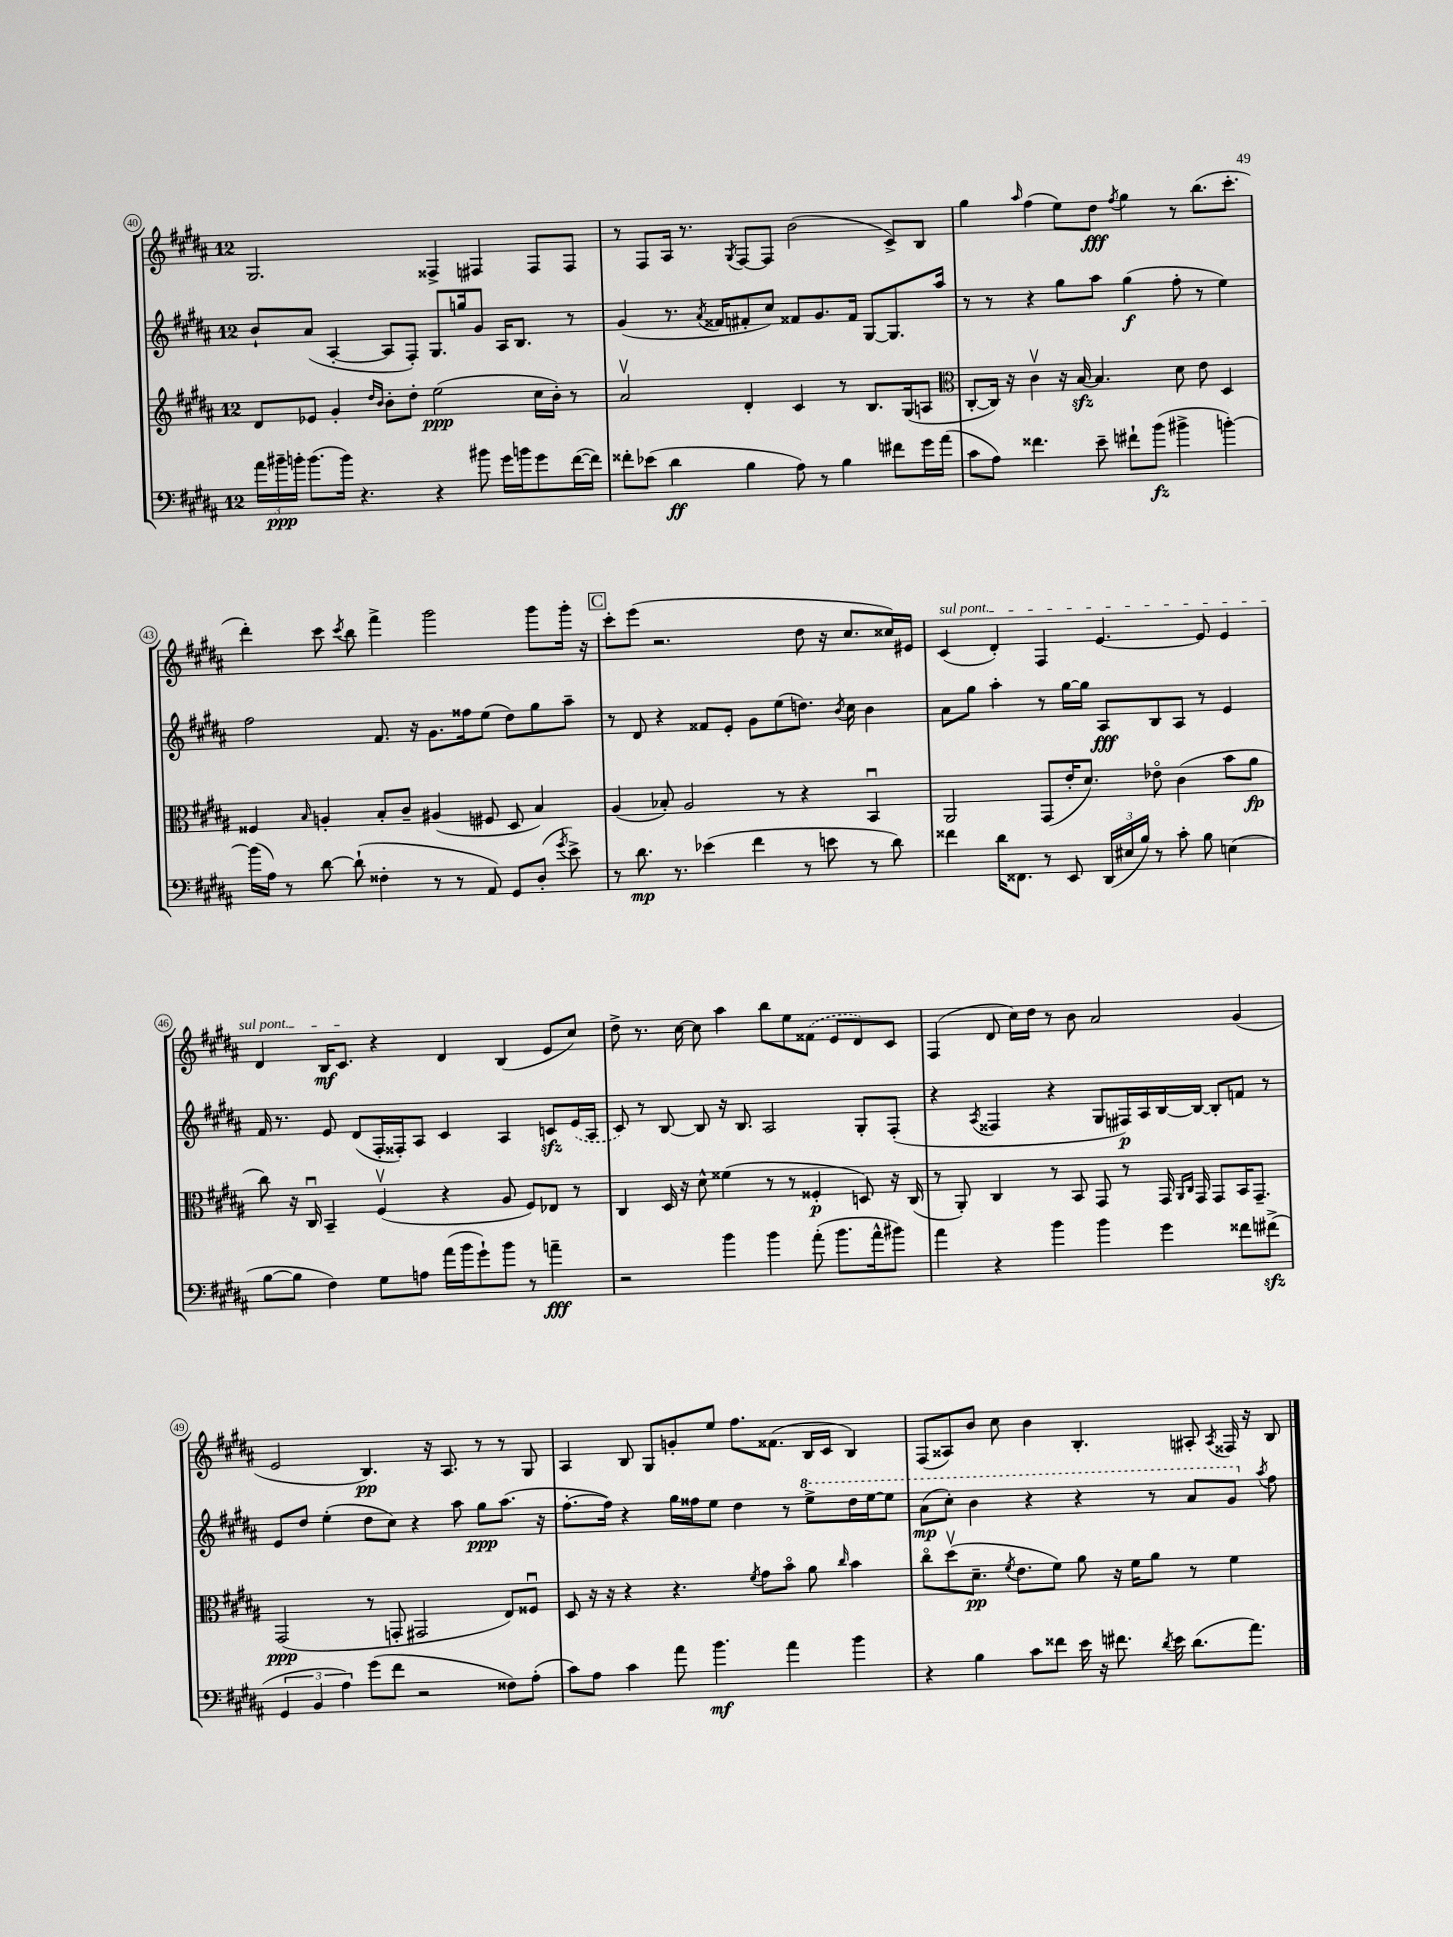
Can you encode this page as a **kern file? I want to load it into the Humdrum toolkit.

**kern	**dynam	**kern	**dynam	**kern	**dynam	**kern	**dynam
*part4	*part4	*part3	*part3	*part2	*part2	*part1	*part1
*staff4	*staff4	*staff3	*staff3	*staff2	*staff2	*staff1	*staff1
*clefF4	*	*clefG2	*	*clefG2	*	*clefG2	*
*k[f#c#g#d#a#]	*	*k[f#c#g#d#a#]	*	*k[f#c#g#d#a#]	*	*k[f#c#g#d#a#]	*
*M12/8	*	*M12/8	*	*M12/8	*	*M12/8	*
=40	=40	=40	=40	=40	=40	=40	=40
24a#\LL	.	8d#/L	.	8b`/L	.	2.G#/	.
24b#X~\	ppp	.	.	.	.	.	.
24bn'\JJ	.	.	.	.	.	.	.
(8.b\L	.	8e-X/J	.	(8a#/J	.	.	.
.	.	4g#'/	.	[4A#'/	.	.	.
16b\Jk)	.	.	.	.	.	.	.
4.r	.	.	.	.	.	.	.
.	.	16qqdd#/LL	.	.	.	.	.
.	.	16qqb/JJ	.	.	.	.	.
.	.	8b'\L	.	8A#/L]	.	.	.
.	.	8dd#'\J	.	8F#'/J)	.	.	.
4r	.	(2ee\	ppp	8.G#/L	.	4F##X^/	.
.	.	.	.	16ggn/k	.	.	.
8b#X\	.	.	.	8g#/J	.	4F#X/	.
16g#\LL	.	.	.	16A#/KL	.	.	.
16bn\J	.	.	.	8.B/J	.	.	.
8g#\	.	16cc#\LL	.	.	.	8F#/L	.
.	.	16b'\JJ)	.	.	.	.	.
([16f#\L	.	8r	.	8r	.	8F#/J	.
16f#\JJ])	.	.	.	.	.	.	.
=41	=41	=41	=41	=41	=41	=41	=41
8f##X'\L	.	2a#v/	.	(4g#/	.	8r	.
(8e-X\J	.	.	.	.	.	8F#/L	.
4d#\	ff	.	.	8.r	.	16A#/Jk	.
.	.	.	.	.	.	8.r	.
.	.	.	.	8qa#/	.	.	.
.	.	.	.	16f##X/KL	.	.	.
.	.	.	.	.	.	8qG#/	.
4B\	.	4d#'/	.	8f#X'/	.	[8F#/L	.
.	.	.	.	8cc#/J)	.	8F#/J]	.
8A#\)	.	4c#/	.	8f##X/L	.	(2b\	.
8r	.	.	.	8.g#/	.	.	.
4B\	.	8r	.	.	.	.	.
.	.	.	.	16f##/Jk	.	.	.
.	.	8.B/L	.	[8G#/L	.	.	.
8f#X\L	.	.	.	8.G#/]	.	8c#^/L)	.
.	.	(16G#/k	.	.	.	.	.
16g#\L	.	8An/J	.	.	.	8B/J	.
(16a#\JJ	.	.	.	16aa#/Jk	.	.	.
=42	=42	=42	=42	=42	=42	=42	=42
*	*	*clefC3	*	*	*	*	*
8c#\L	.	[8C#'/L	.	8r	.	4gg#\	.
8A#\J)	.	16C#/Jk])	.	8r	.	.	.
.	.	16r	.	.	.	.	.
.	.	.	.	.	.	16qqaa#/	.
4.f##X\	.	4c#v\	.	4r	.	(4ff#\	.
.	.	16r	.	8gg#\L	.	8ee\L)	.
.	.	[16Bzz/	.	.	.	.	.
8e~\	.	4.B/]	.	8aa#\J	.	8dd#\J	fff
.	.	.	.	.	.	8qff#/	.
8f#X`\L	.	.	.	(4gg#\	f	4gg#\	.
(8b\J	fz	.	.	.	.	.	.
4b#X^\	.	8d#\	.	8ff#'\	.	8r	.
.	.	8e\	.	8r	.	(8.bb\L	.
[4bn'\)	.	4D#/	.	4ee\)	.	.	.
.	.	.	.	.	.	8.ccc#'\J	.
!!LO:LB:g=z
=43	=43	=43	=43	=43	=43	=43	=43
(16b\LL]	.	4F##X/	.	2ff#\	.	4ddd#'\)	.
16A#\JJ)	.	.	.	.	.	.	.
8r	.	.	.	.	.	.	.
.	.	16qqB/	.	.	.	.	.
[8d#\	.	4An'/	.	.	.	8ccc#\	.
.	.	.	.	.	.	8qccc#/	.
(8d#`\]	.	.	.	.	.	8bb\	.
4F##X'\	.	8B'/L	.	8.f#/	.	4fff#^\	.
.	.	8c#~/J	.	.	.	.	.
.	.	.	.	16r	.	.	.
8r	.	(4A#X/	.	8.g#\L	.	2ggg#\	.
8r	.	.	.	.	.	.	.
.	.	.	.	16ff##X\k	.	.	.
8AA#/)	.	8F#X/	.	(8ee\J	.	.	.
8GG#/L	.	8D#/	.	8dd#\L)	.	.	.
(8D#'/J	.	4B/)	.	8gg#\	.	8ggg#\L	.
8qg#/	.	.	.	.	.	.	.
8e^\)	.	.	.	8aa#~\J	.	16ggg#'\Jk	.
.	.	.	.	.	.	16r	.
!!LO:REH:place=s1:t=C
=44	=44	=44	=44	=44	=44	=44	=44
8r	.	(4A#/	.	8r	.	8ccc#'\L	.
8.d#\	mp	.	.	8d#/	.	(8eee\J	.
.	.	8B-X'/)	.	4r	.	2.r	.
8.r	.	.	.	.	.	.	.
.	.	2A#/	.	.	.	.	.
(4e-X\	.	.	.	8f##X/L	.	.	.
.	.	.	.	8e'/J	.	.	.
4f#\	.	.	.	8g#\L	.	.	.
.	.	8r	.	(8ee\	.	.	.
8r	.	4r	.	8.ddn\J)	.	8dd#\	.
8en\	.	.	.	.	.	16r	.
.	.	.	.	8qb/	.	.	.
.	.	.	.	16cc#\	.	8.cc#/L	.
8r	.	4BBu/	.	4b\	.	.	.
8d#\)	.	.	.	.	.	16cc##X/L)	.
.	.	.	.	.	.	16e#X/JJ	.
=45	=45	=45	=45	=45	=45	=45	=45
!	!	!	!	!	!	!LO:TX:a:i:t=sul pont.	!
4f##X\	.	2AA#/	.	8a#\L	.	(4c#/	.
.	.	.	.	8gg#\J	.	.	.
16d#\KL	.	.	.	4aa#'\	.	4d#'/)	.
8.FF##X\J	.	.	.	.	.	.	.
8r	.	(8GG#/L	.	8r	.	4F#/	.
8EE/	.	16e'/K	.	[16gg#\LL	.	.	.
.	.	8.d#/J)	.	16gg#\JJ]	.	.	.
(24DD#/LL	.	.	.	8A#/L	fff	[4.e/	.
24E#X/	.	.	.	.	.	.	.
24B/JJ)	.	.	.	.	.	.	.
8r	.	8e-X\	.	8B/	.	.	.
8c#'\	.	(4c#\	.	8A#/J	.	.	.
8B\	.	.	.	8r	.	8e/]	.
(4En\	.	8b\L	.	4e/	.	4e/	.
.	.	8a#\J	fp	.	.	.	.
!!LO:LB:g=z
=46	=46	=46	=46	=46	=46	=46	=46
[8B\L	.	8cc#\)	.	16f#/	.	4d#/	.
.	.	.	.	8.r	.	.	.
8B\J]	.	16r	.	.	.	.	.
.	.	16C#u/	.	.	.	.	.
4F#\)	.	4BB~/	.	8e/	.	16B/KL	mf
.	.	.	.	.	.	8.c#/J	.
.	.	.	.	(8d#/L	.	.	.
8G#\L	.	(4F#v/	.	16F#'/L	.	4r	.
.	.	.	.	16F##X'/J)	.	.	.
8An\J	.	.	.	8A#/J	.	.	.
(16a#\LL	.	4r	.	4c#/	.	4d#/	.
16b\J	.	.	.	.	.	.	.
8g#`\)	.	.	.	.	.	.	.
8b\J	.	8A#/	.	4A#/	.	(4B/	.
8r	.	8F#/L)	.	.	.	.	.
4an~\	fff	8E-X/J	.	8cnzz/L	.	8e/L	.
.	.	8r	.	(16e/L	.	8cc#/J)	.
.	.	.	.	16A#/JJ	.	.	.
=47	=47	=47	=47	=47	=47	=47	=47
2r	.	4C#/	.	8c#/)	.	8dd#^\	.
.	.	.	.	8r	.	8.r	.
.	.	16D#/	.	[8B/	.	.	.
.	.	16r	.	.	.	[16cc#\	.
.	.	8d#^^\	.	8B/]	.	8cc#\]	.
4b\	.	(4f##X\	.	16r	.	4aa#\	.
.	.	.	.	8.B/	.	.	.
4b\	.	8r	.	2A#/	.	8bb\L	.
.	.	8r	.	.	.	8ee\	.
(8a#'\	.	4F##X'/	p	.	.	(8f##X\J	.
8.b\L	.	.	.	.	.	8e/L	.
.	.	8Dn/)	.	8G#'/L	.	8d#/)	.
16a#^^\k	.	.	.	.	.	.	.
8b#X\J)	.	16r	.	(8F#'/J	.	8c#/J	.
.	.	(16C#/	.	.	.	.	.
=48	=48	=48	=48	=48	=48	=48	=48
4a#\	.	8r	.	4r	.	(4F#/	.
.	.	8AA#'/)	.	.	.	.	.
.	.	.	.	8qA#/	.	.	.
4r	.	4C#/	.	4F##X/	.	8d#/	.
.	.	.	.	.	.	16cc#\LL)	.
.	.	.	.	.	.	16dd#\JJ	.
4b\	.	8r	.	4r	.	8r	.
.	.	8BB/	.	.	.	8b\	.
4b\	.	8GG#/	.	8G#/L	.	2a#/	.
.	.	8r	.	16F#X/L)	p	.	.
.	.	.	.	16A#/	.	.	.
4g#\	.	16GG#/	.	[16B/	.	.	.
.	.	16qqAA#/LL	.	.	.	.	.
.	.	16qqC#/JJ	.	.	.	.	.
.	.	16GG#/	.	16B/JJ_	.	.	.
.	.	8GG#/L	.	8B'/L]	.	.	.
8f##X\L	.	16BB/K	.	8fn/J	.	(4g#/	.
.	.	8.GG#~/J	.	.	.	.	.
(8f#Xzz^\J	.	.	.	8r	.	.	.
!!LO:LB:g=z
=49	=49	=49	=49	=49	=49	=49	=49
6GG#/	.	(2GG#/	ppp	8e/L	.	2e/	.
.	.	.	.	8dd#/J	.	.	.
6BB/	.	.	.	.	.	.	.
.	.	.	.	(4ee'\	.	.	.
6A#\)	.	.	.	.	.	.	.
(8g#\L	.	8r	.	8dd#\L	.	4.B/)	pp
8f#\J	.	8GGn'/	.	8cc#\J)	.	.	.
2r	.	2GG#X/	.	4r	.	.	.
.	.	.	.	.	.	16r	.
.	.	.	.	.	.	8.A#/	.
.	.	.	.	8aa#\	.	.	.
.	.	.	.	8gg#\L	ppp	8r	.
8F##X\L)	.	8E/L)	.	(8.aa#\J	.	8r	.
(8A#'\J	.	8F##Xu/J	.	.	.	8G#/	.
.	.	.	.	16r	.	.	.
=50	=50	=50	=50	=50	=50	=50	=50
8c#\L)	.	8D#/	.	[8.ff#'\L	.	4A#/	.
8A#\J	.	16r	.	.	.	.	.
.	.	16r	.	16ff#\Jk])	.	.	.
4c#\	.	4r	.	4r	.	8B/	.
.	.	.	.	.	.	8G#/L	.
8a#\	.	4.r	.	16gg#\LL	.	8gn'/	.
.	.	.	.	16ff##X\J	.	.	.
4.b\	mf	.	.	8ee\J	.	8ee/J	.
.	.	.	.	4dd#\	.	8.ff#\L	.
.	.	8qf#/	.	.	.	.	.
.	.	8g#\L	.	.	.	.	.
.	.	.	.	.	.	(8.f##X\J	.
4a#\	.	8b\J	.	8r	.	.	.
*	*	*	*	*8va	*	*	*
.	.	8a#\	.	8eee^\L	.	16B/LL	.
.	.	.	.	.	.	16c#/JJ	.
.	.	16qqcc#/	.	.	.	.	.
4b\	.	4b\	.	16ddd#\L	.	4B/)	.
.	.	.	.	[16eee\J	.	.	.
.	.	.	.	8eee\J]	.	.	.
=51	=51	=51	=51	=51	=51	=51	=51
4r	.	8cc#\L	.	(8aa#\L	mp	(8F#/L	.
.	.	(8dd#v\	.	8ccc#'\J)	.	8A##X/)	.
4B\	.	8.d#~\J	pp	4bb\	.	8b/J	.
.	.	.	.	.	.	8cc#\	.
.	.	8qf#/	.	.	.	.	.
.	.	8.e\L	.	.	.	.	.
8c#\L	.	.	.	4r	.	4b\	.
8f##X\J	.	8f#\J)	.	.	.	.	.
16e\	.	8a#\	.	4r	.	4.B'/	.
16r	.	.	.	.	.	.	.
8.f#X\	.	16r	.	.	.	.	.
.	.	16f#\KL	.	.	.	.	.
.	.	8a#\J	.	8r	.	.	.
8qd#/	.	.	.	.	.	.	.
16e\	.	.	.	.	.	.	.
(8.d#\L	.	8r	.	8aa#/L	.	8A#X'/	.
.	.	.	.	.	.	8qA#/	.
.	.	4f#\	.	8gg#/J	.	16F##X/	.
8.a#\J)	.	.	.	.	.	16r	.
*	*	*	*	*X8va	*	*	*
.	.	.	.	8qaa#/	.	.	.
.	.	.	.	8ff#\	.	8B/	.
==	==	==	==	==	==	==	==
*-	*-	*-	*-	*-	*-	*-	*-
